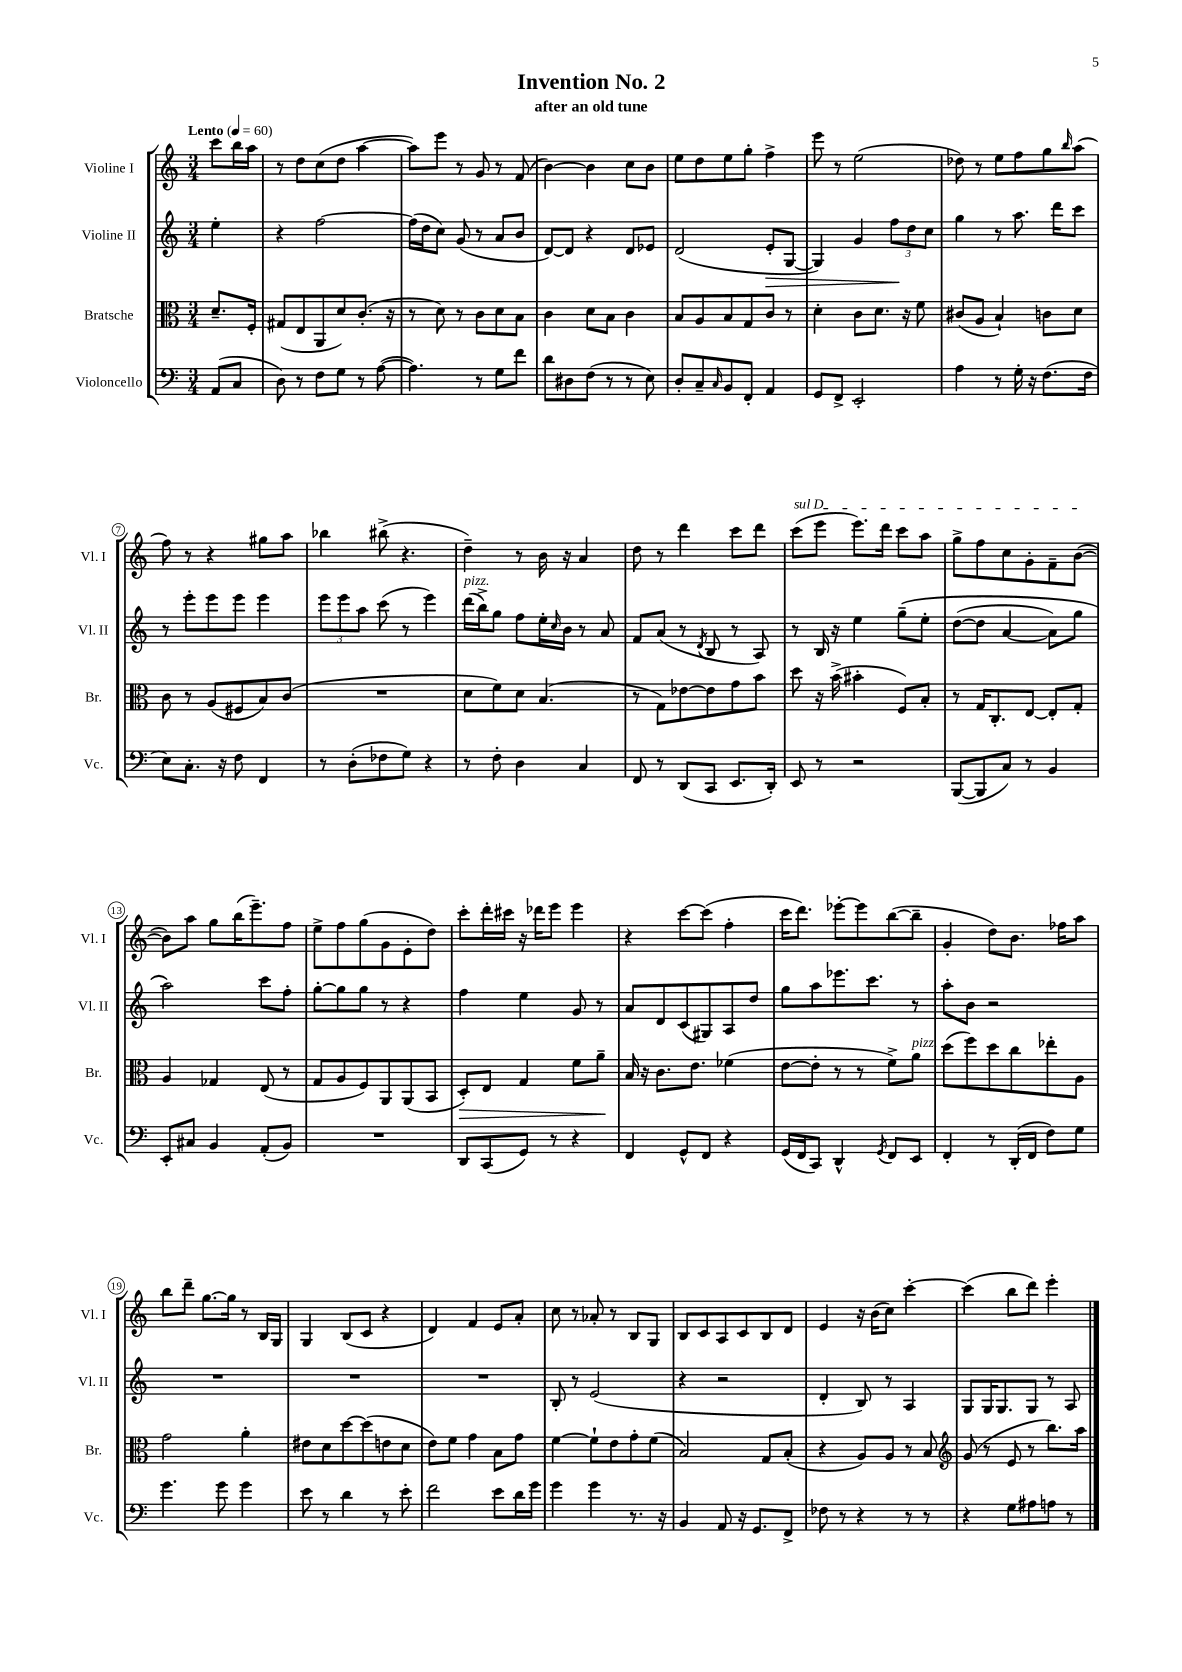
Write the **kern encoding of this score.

**kern	**kern	**kern	**kern
*staff4	*staff3	*staff2	*staff1
*clefF4	*clefC3	*clefG2	*clefG2
*k[]	*k[]	*k[]	*k[]
*M3/4	*M3/4	*M3/4	*M3/4
*MM60	*MM60	*MM60	*MM60
(8AA	8.d~	4ee'	8ccc
8C	.	.	16bb
.	16F'	.	16aa
=	=	=	=
8D)	(8G#	4r	8r
8r	8E	.	8dd
8F	8AA	[2ff	(8cc
8G	8d)	.	8dd
8r	(8.c'	.	[4aa
([8A	.	.	.
.	16r	.	.
=	=	=	=
4.A])	8r	(16ff]	8aa])
.	.	16dd	.
.	8d)	8cc)	8eee
.	8r	(8g	8r
8r	8c	8r	8g
8G	8d	8a	8r
8f	8B	8b	(8f
=	=	=	=
8d	4c	[8d)	[4b)
8D#	.	8d]	.
(8F	8d	4r	4b]
8r	8B	.	.
8r	4c	8d	8cc
8E)	.	8e-	8b
=	=	=	=
8D'	8B	(2d	8ee
8C~	8A	.	8dd
16qqC	.	.	.
8BB	8B	.	8ee
8FF'	8G	.	8gg'
4AA	8c	8e'	4ff^
.	8r	[8G	.
=	=	=	=
8GG	4d'	4G])	8eee
8FF^	.	.	8r
2EE'	8c	4g	(2ee
.	8.d	.	.
.	.	12ff	.
.	16r	.	.
.	.	12dd	.
.	8f	.	.
.	.	12cc	.
=	=	=	=
4A	(8c#	4gg	8dd-)
.	8A	.	8r
8r	4B`)	8r	8ee
16G'	.	8.aa	8ff
16r	.	.	.
(8.F	8c	.	8gg
.	.	16ddd	.
.	.	.	16qqbb
.	8d	8ccc	(8aa
16F	.	.	.
=	=	=	=
8E)	8c	8r	8ff)
8.C'	8r	8eee'	8r
.	(8A	8eee	4r
16r	.	.	.
8F	8F#	8eee	.
4FF	8B)	4eee	8gg#
.	(8c	.	8aa
=	=	=	=
8r	2.r	12eee	4bb-
.	.	12eee	.
(8D'	.	.	.
.	.	12aa	.
8F-	.	(8ccc	(8bb#^
8G)	.	8r	4.r
4r	.	4eee)	.
=	=	=	=
8r	8d	(16ddd	4dd~)
.	.	16bb^)	.
8F'	8f)	8gg	.
4D	8d	8ff	8r
.	(4.B	16ee'	16b
.	.	16qqcc	.
.	.	16b	16r
4C	.	8r	4a
.	.	8a	.
=	=	=	=
8FF	8r	8f	8dd
8r	8G)	(8a	8r
(8DD	[8e-	8r	4ddd
.	.	8qd	.
8CC	8e-]	8B	.
8.EE	8g	8r	8ccc
.	8b	8A)	8ddd
16DD')	.	.	.
=	=	=	=
8EE	8dd	8r	(8ccc
8r	16r	16B	8eee
.	(16b^	16r	.
2r	4b#'	4ee	8.eee)
.	.	.	16ddd
.	8F)	&(8gg~	8ccc
.	8B'	8ee'	8aa
=	=	=	=
([8BBB	8r	([8dd	8gg^
8BBB]	16G	8dd]	8ff
.	8.C'	.	.
8C)	.	[4a	8cc
8r	[8E	.	8g'
4BB	8E']	8a])	8f~
.	8G'	8gg	([8b
=	=	=	=
8EE'	4A	2aa&)	8b])
8C#	.	.	8aa
4BB	4G-	.	8gg
.	.	.	(16bb
.	.	.	8.eee~)
(8AA'	(8E	8ccc	.
8BB)	8r	8ff'	8ff
=	=	=	=
2.r	8G	[8gg'	8ee^
.	8A	8gg]	8ff
.	8F)	8gg	(8gg
.	8AA	8r	8g
.	(8AA	4r	8e'
.	8BB	.	8dd)
=	=	=	=
8DD	8D')	4ff	8ccc'
(8CC	8E	.	16ddd'
.	.	.	16ccc#
8GG)	4G	4ee	16r
.	.	.	16ddd-
8r	.	.	8eee
4r	8f	8g	4eee
.	8a~	8r	.
=	=	=	=
4FF	16B	8a	4r
.	16r	.	.
.	8.c	8d	.
8GG^^	.	(8c	[8ccc
.	8.e	.	.
8FF	.	8G#)	(8ccc]
4r	(4f-	8A	4ff'
.	.	8dd	.
=	=	=	=
(16GG	[8e	8gg	16ccc
16FF	.	.	8.ddd)
8CC)	8e']	8aa	.
4DD^^	8r	8.eee-	[8eee-'
.	8r	.	8eee-]
.	.	8.ccc	.
8qGG	.	.	.
8FF	8f^)	.	([8bb
8EE	8a	8r	8bb~]
=	=	=	=
4FF'	(8dd	8aa'	4g'
.	8ff)	8b	.
8r	8dd	2r	8dd)
(16DD'	8cc	.	8.b
16FF	.	.	.
8F)	8ee-'	.	.
.	.	.	16ff-
8G	8A	.	8aa
=	=	=	=
4.g	2g	2.r	8bb
.	.	.	8ddd~
.	.	.	[8.gg
8g	.	.	.
.	.	.	16gg]
4g	4a'	.	8r
.	.	.	16B
.	.	.	16G
=	=	=	=
8e	8e#	2.r	4G
8r	8d	.	.
4d	[8dd	.	(8B
.	(8dd]	.	8c
8r	8e	.	4r
8e'	8d	.	.
=	=	=	=
2f	8e)	2.r	4d)
.	8f	.	.
.	4g	.	4f
8e	8B	.	8e
16d	8g	.	8a'
16g	.	.	.
=	=	=	=
4g	[4f	8B'	8cc
.	.	8r	8r
4g	8f`]	(2e	8a-'
.	8e	.	8r
8.r	8g'	.	8B
.	(8f	.	8G
16r	.	.	.
=	=	=	=
4BB	2B)	4r	8B
.	.	.	8c
8AA	.	2r	8A
16r	.	.	8c
8.GG	.	.	.
.	8G	.	8B
8FF^	(8B'	.	8d
=	=	=	=
8F-	4r	4d'	4e
8r	.	.	.
4r	8A)	8B)	16r
.	.	.	(16b
.	8A	8r	8cc)
8r	8r	4A	[4ccc'
8r	8B	.	.
=	=	=	=
*	*clefG2	*	*
4r	(8g	8G	(4ccc]
.	8r	16G	.
.	.	8.G	.
8G	8e	.	8bb
8A#	8r	8G	8ddd)
8A	8.bb)	8r	4eee'
8r	.	8A	.
.	16aa	.	.
==	==	==	==
*-	*-	*-	*-
